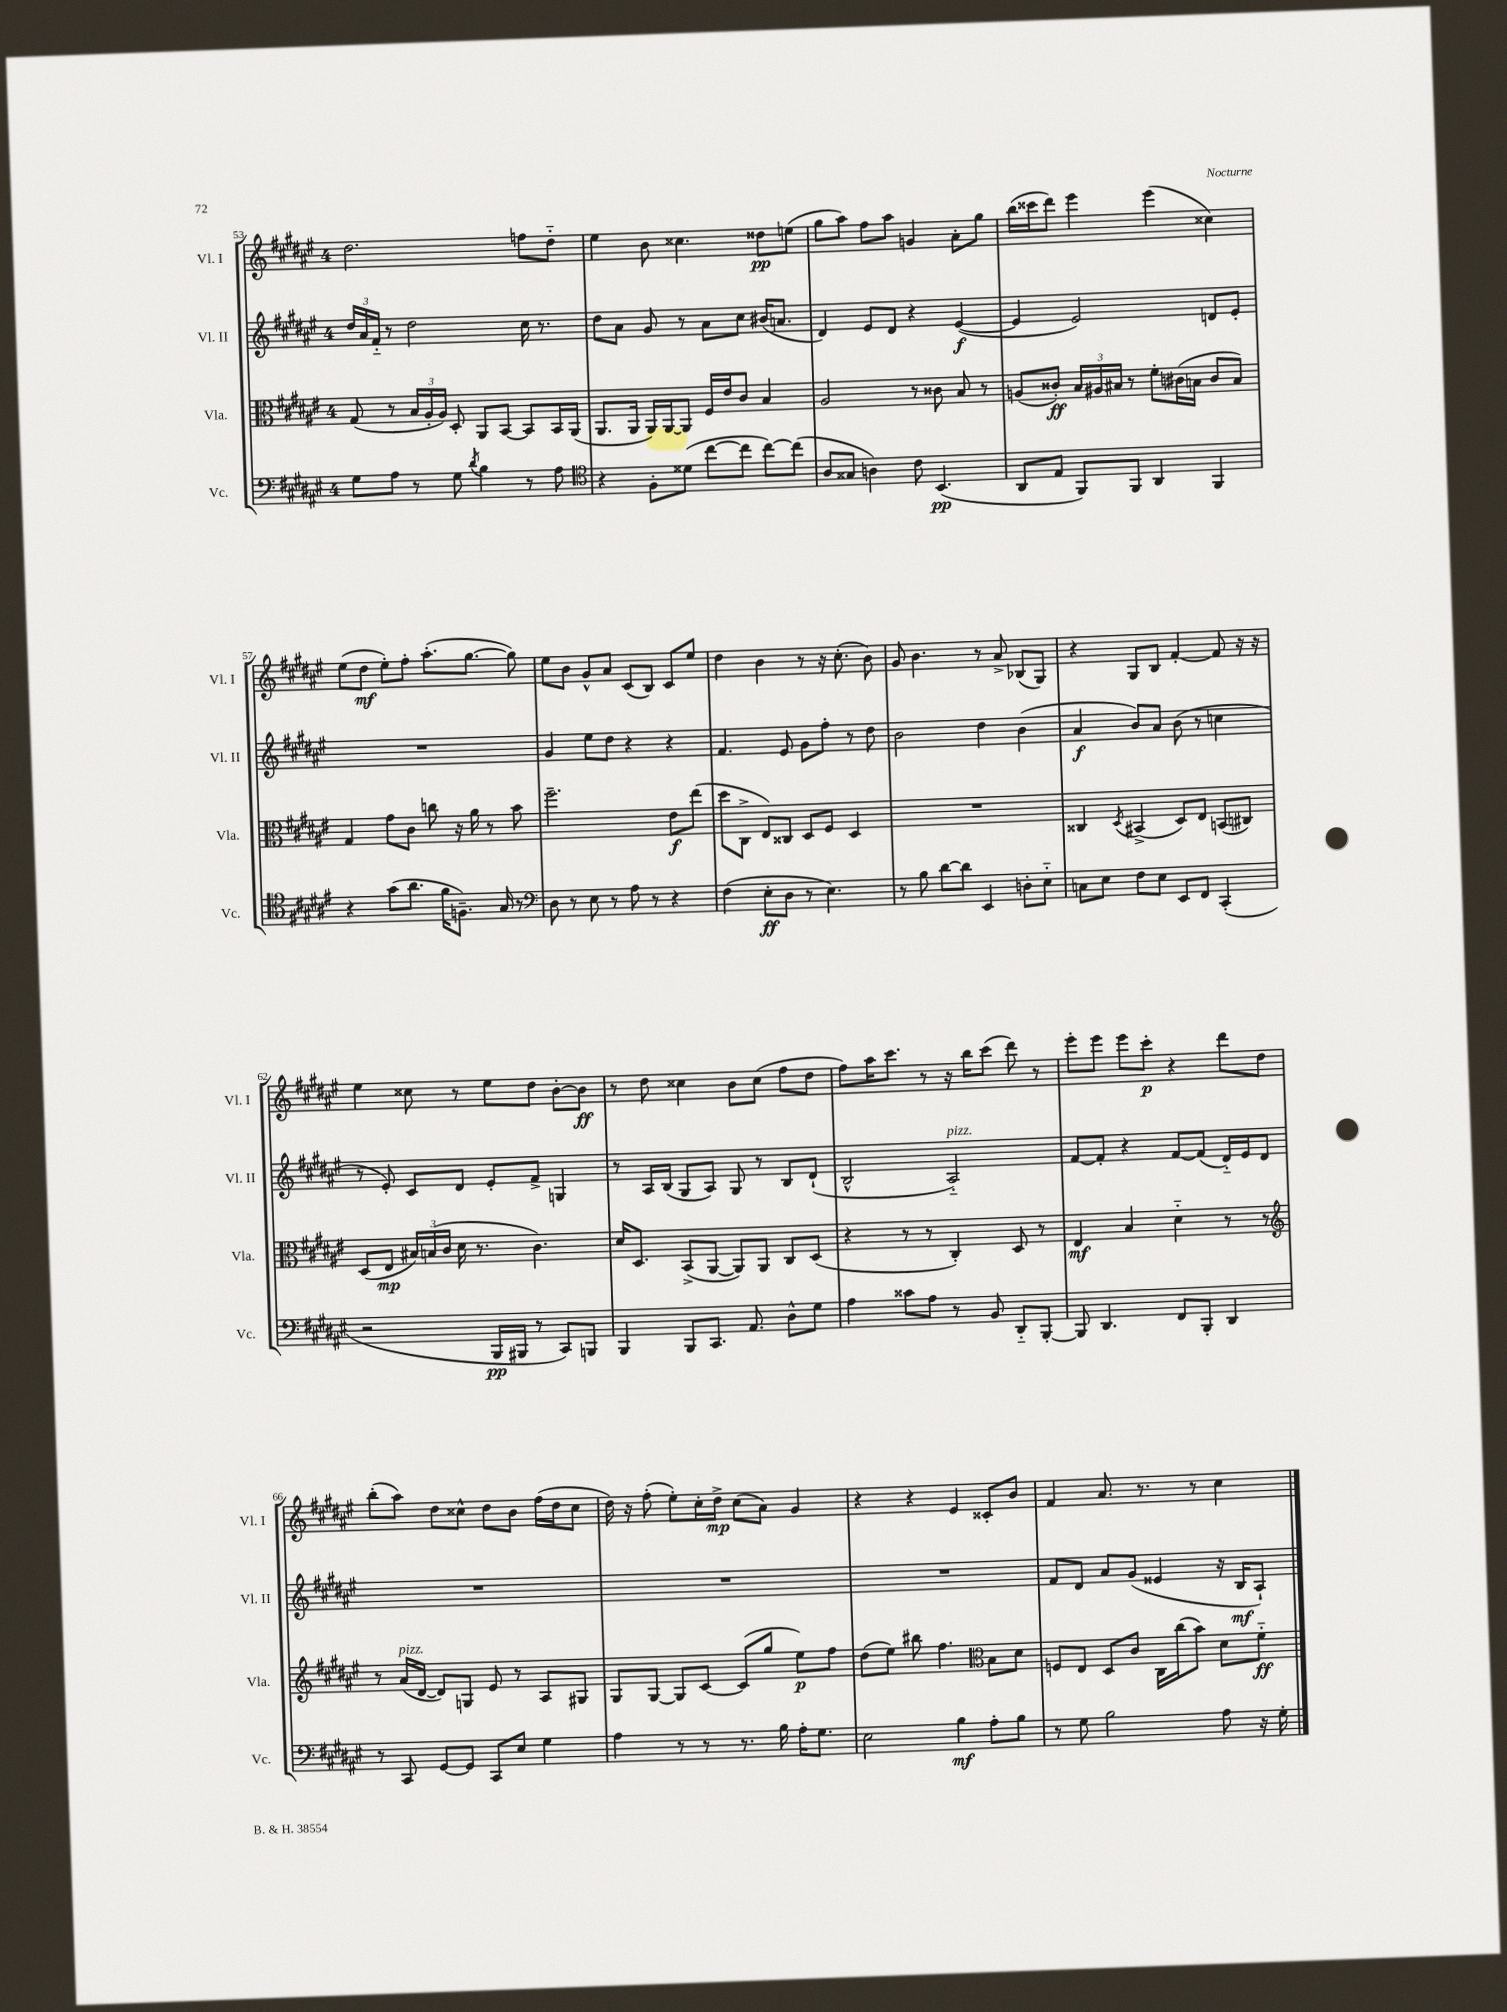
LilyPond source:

<<
\new StaffGroup <<
\new Staff = "s0" \with { instrumentName = "Vl. I" shortInstrumentName = "Vl. I" } {
    \clef treble \key fis \major \once \override Staff.TimeSignature.style = #'single-digit \time 4/4
    \autoBeamOff dis''2. f''8[ dis''8]-_ |
    eis''4 b'8 cisis''4. disis''8[\pp e''8]( |
    gis''8[ ais''8]) fis''8[ ais''8] g'4 ais'8[-. gis''8] |
    b''16[( cisis'''16 dis'''8]) eis'''4 eis'''4( cisis''4) |
    eis''8[( dis''8]\mf eis''8[-.) fis''8]-. ais''8.[-.( gis''8.]~ gis''8) |
    eis''8[ b'8] gis'8[-^ ais'8] cis'8[( b8]) cis'8[ eis''8] |
    dis''4 b'4 r8 r16 cis''8.-.( b'8) |
    gis'8 b'4. r8 ais'8-> bes8[( gis8]) |
    r4 gis8[ b8] fis'4~-. fis'8 r16 r16 |
    eis''4 cisis''8 r8 eis''8[ dis''8] b'8[~-. b'8]\ff |
    r8 dis''8 cisis''4 b'8[ cisis''8]( fis''8[ dis''8] |
    fis''8[) ais''16 cis'''8.] r8 r16 b''16[ cis'''8]( dis'''8) r8 |
    eis'''8[-. eis'''8] eis'''8[ cis'''8]-.\p r4 dis'''8[ dis''8] |
    b''8[-.( ais''8]) dis''8[ cisis''8]-^ dis''8[ b'8] fis''16[( dis''16 cisis''8] |
    dis''16) r16 fis''8-.( eis''8[-.) cis''16-. dis''16]->\mp cis''8[( ais'8]) gis'4 |
    r4 r4 eis'4 cisis'8[-. b'8] |
    fis'4 ais'8. r8. r8 cis''4 \bar "|." |
}
\new Staff = "s1" \with { instrumentName = "Vl. II" shortInstrumentName = "Vl. II" } {
    \clef treble \key fis \major \once \override Staff.TimeSignature.style = #'single-digit \time 4/4
    \autoBeamOff \tuplet 3/2 { dis''16[ ais'16 fis'16]-_ } r8 dis''2 cis''16 r8. |
    dis''8[ ais'8] gis'8 r8 ais'8[ cis''8] bis'16[( a'8.] |
    dis'4) eis'8[ dis'8] r4 eis'4~\f( |
    eis'4 eis'2) d'8[ eis'8]-. |
    R1 |
    gis'4 eis''8[ dis''8] r4 r4 |
    fis'4. eis'8 gis'8[ fis''8]-. r8 dis''8 |
    b'2 dis''4 b'4( |
    ais'4\f b'8[) ais'8] b'8( r8 c''4 |
    r8 eis'8-.) cis'8[ dis'8] eis'8[-. fis'8]-> g4 |
    r8 ais16[ b16]( gis8[ ais8]) gis8 r8 b8[ dis'8]-!( |
    b2-^ ais2-_^\markup { \italic "pizz." }) |
    fis'8[~ fis'8]-. r4 fis'8[~ fis'8]( dis'16[-_) eis'16 dis'8] |
    R1 |
    R1 |
    R1 |
    fis'8[ dis'8] ais'8[ gis'8]( eisis'4 r16 b16[\mf ais8]-!) \bar "|." |
}
\new Staff = "s2" \with { instrumentName = "Vla." shortInstrumentName = "Vla." } {
    \clef alto \key fis \major \once \override Staff.TimeSignature.style = #'single-digit \time 4/4
    \autoBeamOff gis8( r8 \tuplet 3/2 { b16[ ais16-. ais16]) } dis8-. ais,8[ b,8]~ b,8[ b,16 ais,16]( |
    ais,8.[ ais,16] ais,16[) ais,16~ ais,8] fis16[ eis'16 cis'8] b4 |
    ais2 r8 cisis'8 b8 r8 |
    a8[( cisis'8]-.\ff) \tuplet 3/2 { b16[ ais16 bis16] } r8 fis'8[-. cis'16( b16] cis'8[ b8]) |
    gis4 gis'8[ cis'8] c''8 r16 ais'16 r8 b'8 |
    fis''2.-- eis'8[\f eis''8]( |
    dis''8[ cis8]-> eis8[) cisis8] dis8[ fis8] dis4 |
    R1 |
    cisis4 \acciaccatura { dis8 } bis,4->( dis8[) eis8] b,8[( cis8]) |
    dis8[( eis8]\mp \tuplet 3/2 { bis16[) b16( cis'16] } dis'16 r8. cis'4.) |
    dis'16[ dis8.] b,8[->( ais,8]~ ais,8[) ais,8] cis8[ dis8]( |
    r4 r8 r8 cis4-.) dis8 r8 |
    eis4\mf b4 dis'4-_ r8 r8 |
    \clef treble r8 ais'16[^\markup { \italic "pizz." }( dis'16]~ dis'8[) g8] eis'8 r8 ais8[ gis8] |
    gis8[ gis8]~ gis8[ cis'8]~ cis'8[( gis''8] eis''8[\p) fis''8] |
    dis''8[( eis''8]) bis''8 fis''4. \clef alto b8[ dis'8] |
    f8[ eis8] dis8[ cis'8] cis16[ cis''16( b'8]) dis'8[ fis'8]-_\ff \bar "|." |
}
\new Staff = "s3" \with { instrumentName = "Vc." shortInstrumentName = "Vc." } {
    \clef bass \key fis \major \once \override Staff.TimeSignature.style = #'single-digit \time 4/4
    \autoBeamOff gis8[ ais8] r8 gis8 \acciaccatura { dis'8 } b4 r8 ais8 |
    \clef tenor r4 fis8[-. disis'8]( cis''8[~ cis''8] cis''8[~) cis''8]( |
    ais8[ gisis8] a4) cis'8 b,4.\pp( |
    ais,8[ eis8] fis,8[) fis,8] ais,4 fis,4 |
    r4 gis'8[( ais'8.] fis'16[ f8.]--) gis16 r8 |
    \clef bass dis8 r8 eis8 r8 ais8 r8 r4 |
    fis4( eis8[-.\ff dis8] r8 eis4.) |
    r8 b8 dis'8[~ dis'8] eis,4 d8[-. eis8]-_ |
    c8[ eis8] fis8[ eis8] eis,8[ fis,8] cis,4-.( |
    r2 b,,16[\pp bis,,16] r8 cis,8[) b,,8] |
    b,,4 b,,8[ cis,8.] ais,8. dis8[-^ gis8] |
    ais4 cisis'8[ ais8] r8 b,8 dis,8[-_ b,,8]~-. |
    b,,8 dis,4. fis,8[ b,,8]-. dis,4 |
    r8 cis,8 gis,8[~ gis,8] cis,8[ eis8] gis4 |
    ais4 r8 r8 r8. b16 ais16[-. gis8.] |
    eis2 b4\mf ais8[-. b8] |
    r8 gis8 b2 ais8 r16 gis16-. \bar "|." |
}
>>
>>
\layout { \context { \Score currentBarNumber = #53 } }
